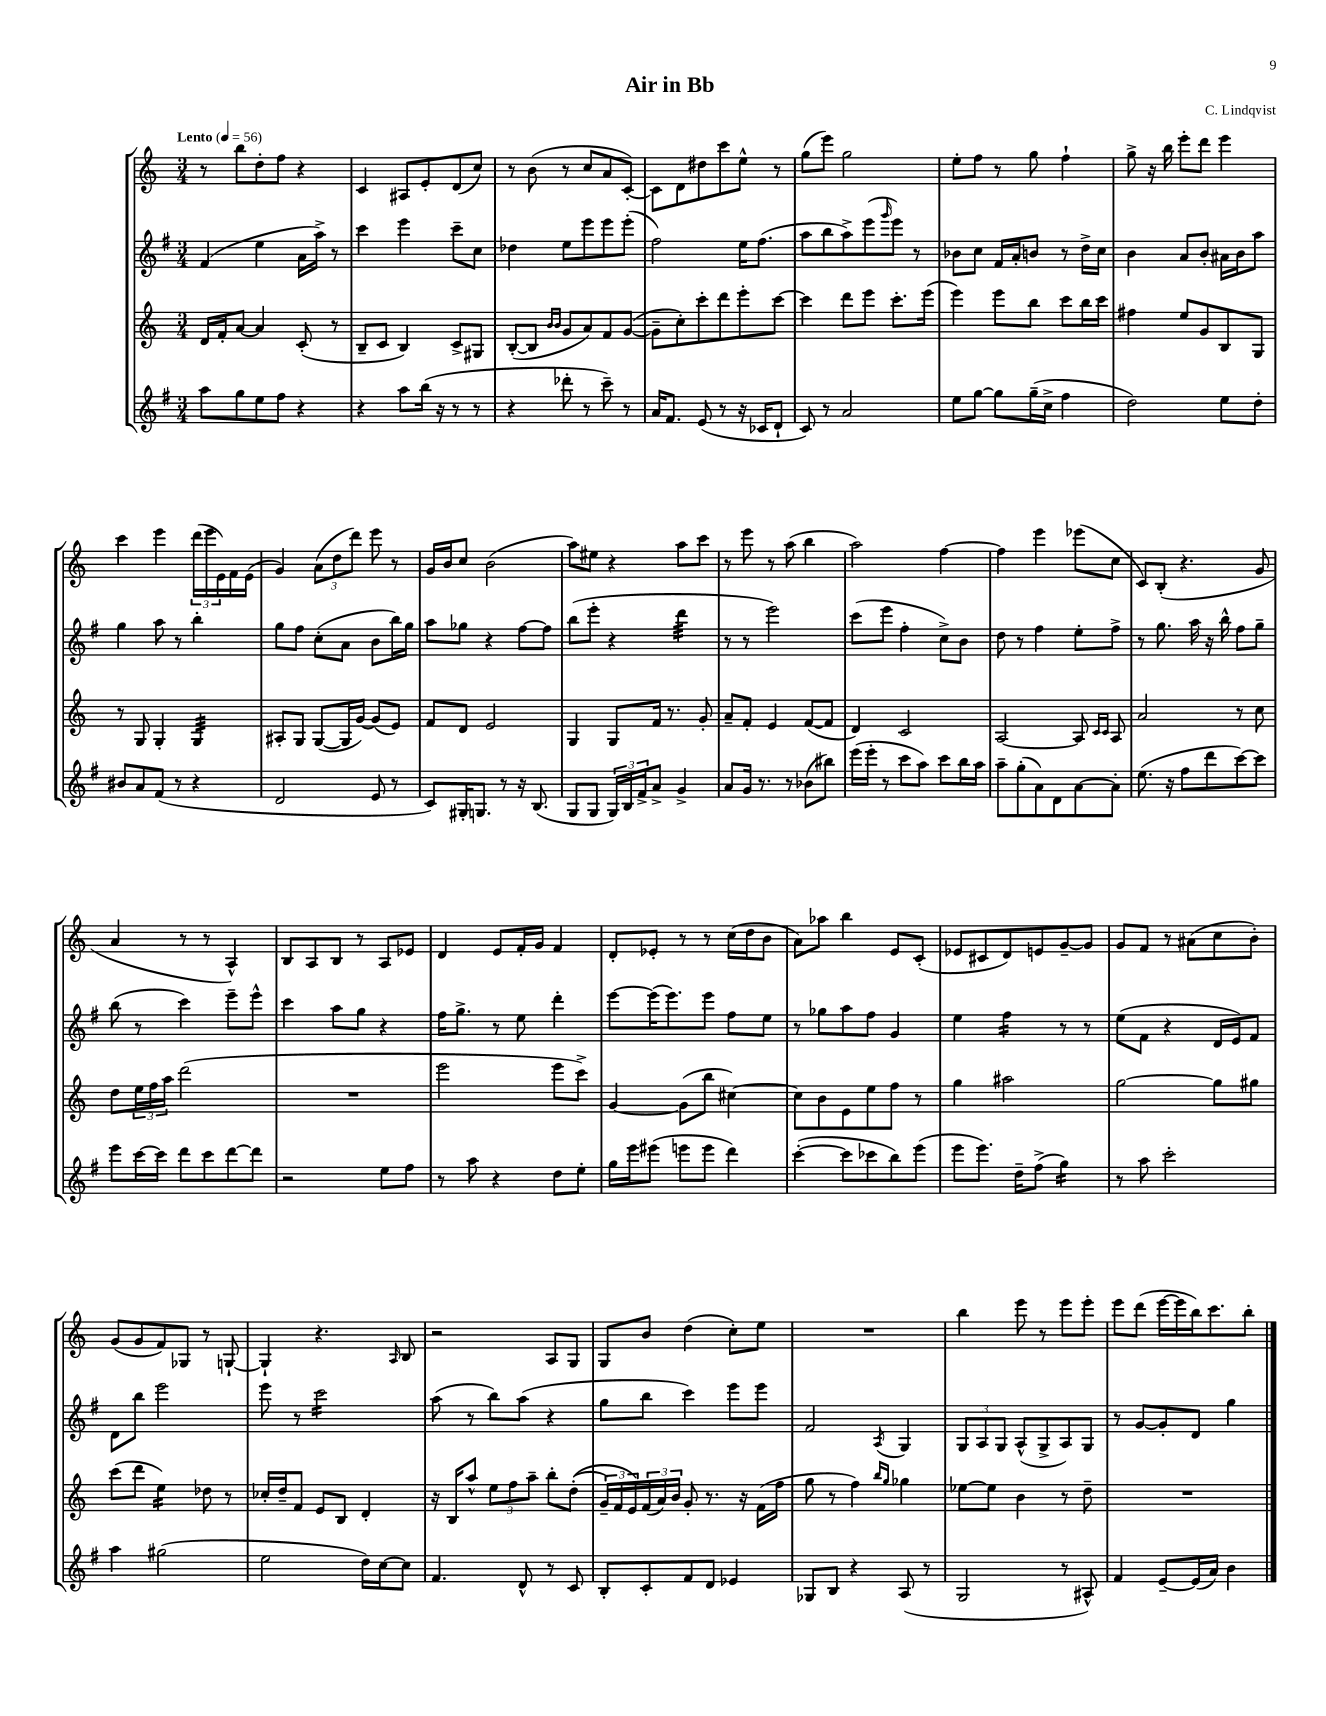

**kern	**kern	**kern	**kern
*staff4	*staff3	*staff2	*staff1
*clefG2	*clefG2	*clefG2	*clefG2
*k[f#]	*k[]	*k[f#]	*k[]
*M3/4	*M3/4	*M3/4	*M3/4
*MM56	*MM56	*MM56	*MM56
8aa	16d	(4f#	8r
.	16f'	.	.
8gg	[8a	.	8bb
8ee	4a]	4ee	8dd'
8ff#	.	.	8ff
4r	(8c'	16a	4r
.	.	16aa^)	.
.	8r	8r	.
=	=	=	=
4r	8B~	4ccc	4c
.	8c	.	.
8aa	4B)	4eee	8A#
(16bb	.	.	8e'
16r	.	.	.
8r	8c^	8ccc~	(8d
8r	8G#	8cc	8cc)
=	=	=	=
4r	([8B'	4dd-	8r
.	8B]	.	(8b
.	16qqb	.	.
.	16qqb	.	.
8ddd-'	8g	8ee	8r
8r	8a)	8eee	8cc
8ccc~)	8f	8eee	8a
8r	([8g	(8eee'	[8c')
=	=	=	=
16a	8g~]	2ff#)	8c]
8.f#	.	.	.
.	8cc')	.	8d
(8e	8ccc'	.	8dd#
8r	8ddd	.	8ccc
16r	8eee'	16ee	8ee^^
16c-	.	(8.ff#	.
8d`	[8ccc	.	8r
=	=	=	=
8c)	4ccc]	8aa	(8gg
8r	.	8bb	8eee)
2a	8ddd	8aa^)	2gg
.	8eee	(8eee	.
.	.	16qqggg	.
.	8.ccc'	8eee)	.
.	.	8r	.
.	(16eee	.	.
=	=	=	=
8ee	4eee)	8b-	8ee'
[8gg	.	8cc	8ff
8gg]	8eee	16f#	8r
.	.	16a'	.
(16gg~	8bb	8b	8gg
16cc^	.	.	.
4ff#	8ccc	8r	4ff`
.	16bb	16dd^	.
.	16ccc	16cc	.
=	=	=	=
2dd)	4ff#	4b	8gg^
.	.	.	16r
.	.	.	16bb
.	8ee	8a	8eee'
.	8g	8b'	8ddd
8ee	8B	16a#	4eee
.	.	16b	.
8dd'	8G	8aa	.
=	=	=	=
8b#	8r	4gg	4ccc
8a	8G	.	.
(8f#	4G'	8aa	4eee
8r	.	8r	.
4r	4G	4bb'	(24ddd
.	.	.	24eee
.	.	.	24e)
.	.	.	16f
.	.	.	(16e
=	=	=	=
2d	8A#'	8gg	4g)
.	8G	8ff#	.
.	([8G	(8cc'	(12a
.	.	.	12dd
.	16G]	8a	.
.	.	.	12ddd)
.	[16g)	.	.
8e	(8g]	8b	8eee
8r	8e)	16bb)	8r
.	.	16gg	.
=	=	=	=
8c)	8f	8aa	16g
.	.	.	16b
16G#'	8d	8gg-	8cc
8.G	.	.	.
.	2e	4r	(2b
8r	.	.	.
16r	.	[8ff#	.
(8.B	.	.	.
.	.	8ff#]	.
=	=	=	=
8G	4G	(8bb	8aa)
8G	.	8eee'	8ee#
24G)	8G	4r	4r
24B	.	.	.
24f#^	.	.	.
8a^	16f	.	.
.	8.r	.	.
4g^	.	4ddd	8aa
.	8g'	.	8ccc
=	=	=	=
8a	8a~	8r	8r
16g	8f'	8r	8eee
8.r	.	.	.
.	4e	2eee)	8r
8r	.	.	(8aa
(8b-	([8f	.	4bb
8bb#)	8f]	.	.
=	=	=	=
(16eee	4d)	(8ccc	2aa)
16eee'	.	.	.
8r	.	8eee	.
8ccc	2c	4ff#'	.
8aa)	.	.	.
8ccc	.	8cc^)	[4ff
16bb	.	8b	.
16aa	.	.	.
=	=	=	=
8aa~	[2A	8dd	4ff]
(8gg'	.	8r	.
8a)	.	4ff#	4eee
8d	.	.	.
[8a	8A]	8ee'	(8eee-
.	16qqc	.	.
.	16qqc	.	.
8a']	8A	8ff#^	8cc
=	=	=	=
(8.ee	2a	8r	8c)
.	.	8.gg	(8B'
16r	.	.	.
8ff#	.	.	4.r
.	.	16aa	.
8ddd	.	16r	.
.	.	16bb^^	.
[8ccc)	8r	8ff#	.
8ccc]	8cc	8gg~	8g
=	=	=	=
8eee	8dd	(8bb	4a
[16ccc	24ee	8r	.
.	24ff	.	.
16ccc]	.	.	.
.	24aa	.	.
8ddd	(2ddd	4ccc)	8r
8ccc	.	.	8r
[8ddd	.	8eee~	4A^^)
8ddd]	.	8eee^^	.
=	=	=	=
2r	2.r	4ccc	8B
.	.	.	8A
.	.	8aa	8B
.	.	8gg	8r
8ee	.	4r	8A
8ff#	.	.	8e-
=	=	=	=
8r	2eee	16ff#	4d
.	.	8.gg^	.
8aa	.	.	.
4r	.	8r	8e
.	.	8ee	16f'
.	.	.	16g
8dd	8eee	4ddd'	4f
8ee'	8ccc^)	.	.
=	=	=	=
16gg	[4g	[8eee	8d'
16eee	.	.	.
(8eee#	.	(16eee]	8e-'
.	.	8.eee)	.
8eee	(8g]	.	8r
8eee	8bb	8eee	8r
4ddd)	[4cc#)	8ff#	(16cc
.	.	.	16dd
.	.	8ee	8b
=	=	=	=
([4ccc'	8cc#]	8r	8a)
.	8b	8gg-	8aa-
8ccc]	8e	8aa	4bb
8ccc-	8ee	8ff#	.
8bb)	8ff	4g	8e
(8eee	8r	.	(8c'
=	=	=	=
8eee	4gg	4ee	8e-
8.eee)	.	.	8c#
.	2aa#	4ff#	8d)
16dd~	.	.	.
(8ff#^	.	.	8e
4gg)	.	8r	[8g~
.	.	8r	8g]
=	=	=	=
8r	[2gg	(8ee	8g
8aa	.	8f#	8f
2ccc'	.	4r	8r
.	.	.	(8a#
.	8gg]	16d	8cc
.	.	16e)	.
.	8gg#	8f#	8b')
=	=	=	=
4aa	(8ccc	8d	(8g
.	8ddd	8bb	8g
(2gg#	4ee)	2eee	8f)
.	.	.	8G-
.	8dd-	.	8r
.	8r	.	[8G`
=	=	=	=
2ee	16cc-'	8eee	4G`]
.	16dd~	.	.
.	8f	8r	.
.	8e	2ccc	4.r
.	8B	.	.
16dd)	4d'	.	.
[16cc	.	.	.
.	.	.	16qqA
8cc]	.	.	8B
=	=	=	=
4.f#	16r	(8aa	2r
.	16B	.	.
.	8aa^^	8r	.
.	12ee	8bb)	.
.	12ff	.	.
8d^^	.	(8aa	.
.	12aa~	.	.
8r	8bb'	4r	8A
8c	&((8dd'	.	8G
=	=	=	=
8B'	24g~)	8gg	8G
.	24f	.	.
.	24e&)	.	.
8c'	(24f	8bb	8b
.	24a)	.	.
.	24b	.	.
8f#	8g'	4ccc)	(4dd
8d	8.r	.	.
4e-	.	8eee	8cc')
.	16r	.	.
.	(16f	8eee	8ee
.	16ff	.	.
=	=	=	=
8G-	8gg	2f#	2.r
8B	8r	.	.
4r	4ff)	.	.
.	16qqbb	.	.
.	16qqgg	8qA	.
(8A	4gg-	4G	.
8r	.	.	.
=	=	=	=
2G	[8ee-	12G	4bb
.	.	12A	.
.	8ee-]	.	.
.	.	12G	.
.	4b	(8A^^	8eee
.	.	8G^	8r
8r	8r	8A)	8eee
8A#^^)	8dd~	8G	8eee'
=	=	=	=
4f#	2.r	8r	8eee
.	.	[8g	(8ddd
[8e~	.	8g']	[16eee
.	.	.	16eee]
(16e]	.	8d	16bb)
16a)	.	.	8.ccc
4b	.	4gg	.
.	.	.	8bb'
==	==	==	==
*-	*-	*-	*-
